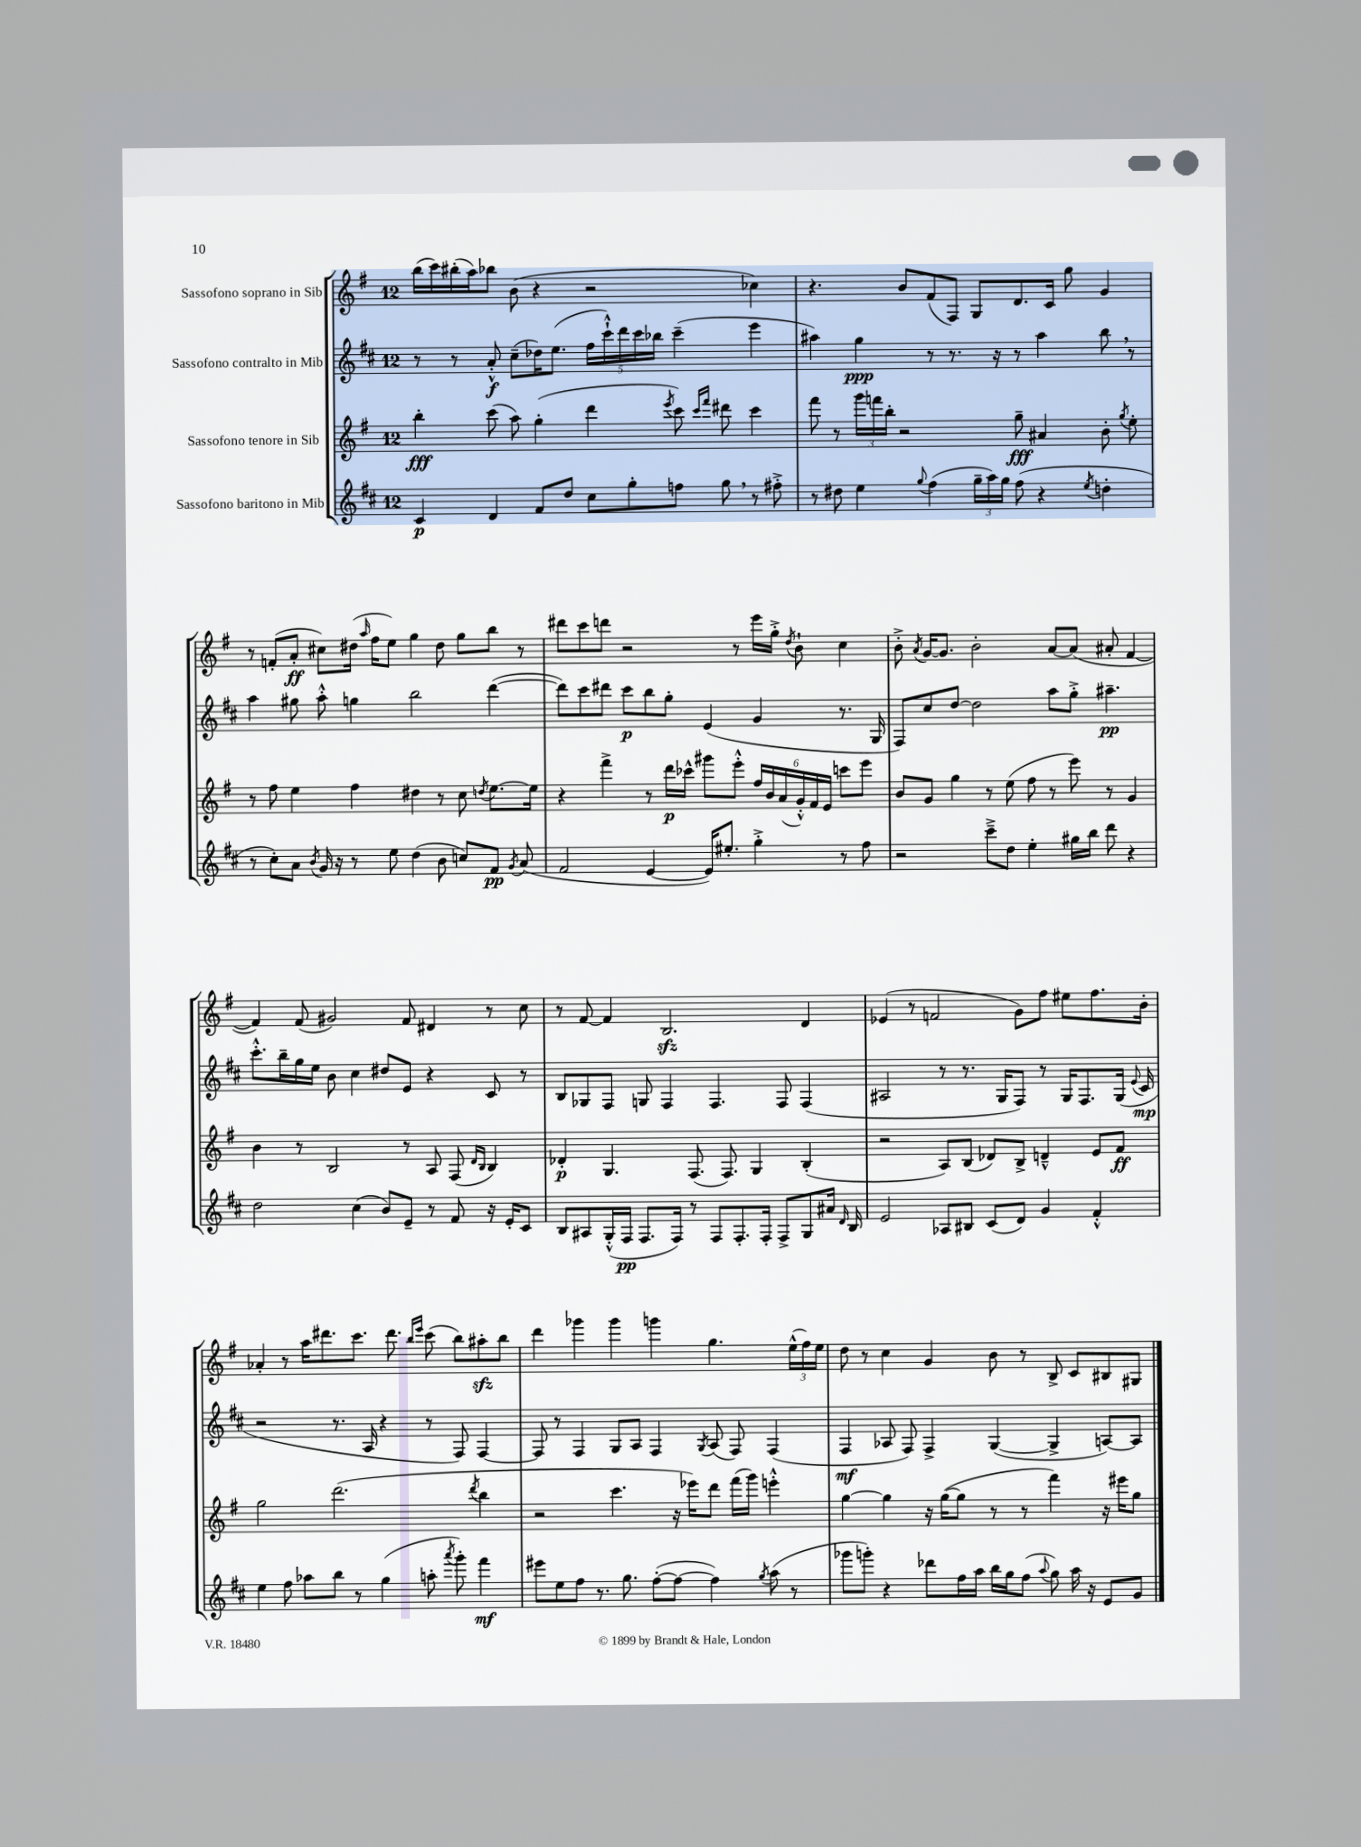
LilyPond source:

<<
\new StaffGroup <<
\new Staff = "s0" \with { instrumentName = "Sassofono soprano in Sib" } {
    \clef treble \key g \major \once \override Staff.TimeSignature.style = #'single-digit \time 12/8
    \autoBeamOff b''16[( c'''16) bis''16-.( a''16) bes''8] b'8( r4 r2 ces''4) |
    r4. b'8[ fis'8( fis8]) g8[ d'8. c'16] g''8 g'4 |
    r8 f'8[-.( a'8]-.\ff cis''8[) dis''16]( \grace { a''16 } fis''16[ e''8]) g''4 dis''8 g''8[ b''8] r8 |
    dis'''8[ c'''8 d'''8] r2 r8 e'''16[ g''16]-.-> \acciaccatura { d''8 } b'8-! c''4 |
    b'8-.-> \acciaccatura { a'8 } g'16[~ g'8.] b'2-. a'8[~ a'8]( ais'8-. fis'4~ |
    fis'4) fis'8( gis'2) fis'8 dis'4 r8 c''8 |
    r8 fis'8~ fis'4 b2.\sfz d'4 |
    ees'4( r8 f'2 g'8[) fis''8] eis''8[ fis''8. b'16]-. |
    aes'4-. r8 a''16[ dis'''8. c'''8.] dis'''8. \grace { b''16[ e'''16] } c'''8( b''8[) ais''8-.\sfz b''8] |
    d'''4 ges'''4 ges'''4 g'''4 g''4. \tuplet 3/2 { e''16[-^( fis''16) e''16] } |
    d''8 r8 c''4 g'4 b'8 r8 b8-> c'8[ bis8 gis8] \bar "|." |
}
\new Staff = "s1" \with { instrumentName = "Sassofono contralto in Mib" } {
    \clef treble \key d \major \once \override Staff.TimeSignature.style = #'single-digit \time 12/8
    \autoBeamOff r8 r8 a'8-.-^\f cis''8[--( des''16) e''8.]( \tuplet 5/4 { fis''16[ cis'''16-!-^) d'''16 cis'''16 bes''16] } cis'''4--( e'''4 |
    ais''4) g''4\ppp r8 r8. r16 r8 ais''4 b''8 \breathe r8 |
    a''4 gis''8 a''8-.-^ g''4 b''2 d'''4~( |
    d'''8[) cis'''8 dis'''8] cis'''8[\p b''8 g''8]-. e'4( g'4 r8. g16 |
    fis8[) cis''8 d''8]~ d''2 a''8[ g''8]-.-> ais''4.--\pp |
    cis'''8.[-.-^ b''16-- g''16 e''16] b'8 cis''4 dis''8[ e'8] r4 cis'8 r8 |
    b8[ ges8 fis8] g8 fis4 fis4. fis8 fis4( |
    ais2 r8 r8. g16[ fis8]) r8 g16[ fis8. g16]( \appoggiatura { e'8 } cis'16\mp |
    r2 r8. a16 r4 r8 fis8) fis4~ |
    fis8 r8 fis4 g8[ a8] fis4 \acciaccatura { g8 } a8( fis8) fis4( |
    fis4\mf aes8 fis8) fis4-> g4~( g4-> a8[~) a8] \bar "|." |
}
\new Staff = "s2" \with { instrumentName = "Sassofono tenore in Sib" } {
    \clef treble \key g \major \once \override Staff.TimeSignature.style = #'single-digit \time 12/8
    \autoBeamOff b''4-.\fff c'''8( a''8) g''4-.( d'''4 \acciaccatura { e'''8 } c'''8) \grace { c'''16[ fis'''16] } dis'''8 c'''4 |
    fis'''8 r8 \tuplet 3/2 { g'''16[ f'''16 b''16]-. } r2 g''8--\fff ais'4 b'8-. \acciaccatura { g''8 } e''8-. |
    r8 fis''8 e''4 fis''4 dis''4 r8 c''8 \acciaccatura { d''8 } e''8.[~ e''16] |
    r4 fis'''4-> r8 d'''16[\p ces'''16]-^ gis'''8[ e'''8]-.-^ \tuplet 6/4 { fis''16[ b'16 a'16( g'16-.-^) fis'16 e'16] } c'''8[ e'''8] |
    b'8[ g'8] g''4 r8 e''8( fis''8 r8 e'''8) r8 g'4 |
    b'4 r8 b2 r8 a8 fis8( \grace { d'16[ b16] } b4) |
    des'4-.\p g4. fis8.( fis8.) g4 b4-.( |
    r2 a8[) b8]( des'8[) b8]-> d'4---^ e'8[ fis'8]\ff |
    g''2 d'''2.( \acciaccatura { d'''8 } b''4 |
    r2 c'''4. r16 ees'''16[) d'''8] fis'''16[( g'''16]) e'''4-.-^ |
    g''4~ g''4 r16 g''16[~( g''8] r8 r8 fis'''4) r16 eis'''16[ g''8] \bar "|." |
}
\new Staff = "s3" \with { instrumentName = "Sassofono baritono in Mib" } {
    \clef treble \key d \major \once \override Staff.TimeSignature.style = #'single-digit \time 12/8
    \autoBeamOff cis'4\p d'4 fis'8[ d''8] cis''8[ g''8-. f''8] g''8 \breathe r8 fis''8-.-> |
    r8 dis''8 e''4 \appoggiatura { g''8 } fis''4( \tuplet 3/2 { g''16[-- a''16) g''16] } fis''8( r4 \acciaccatura { e''8 } d''4-. |
    r8 cis''8[-.) a'8] \acciaccatura { b'8 } g'16 r16 r8 e''8 d''4( b'8 c''8[) fis'8]\pp \acciaccatura { g'8 } a'8( |
    fis'2 e'4~ e'16[) eis''8.]-. g''4-.-> r8 fis''8 |
    r2 cis'''8[---> d''8] e''4-. gis''16[ b''16] d'''8 r4 |
    d''2 cis''4( b'8[) e'8]-- r8 fis'8 r16 e'16[-. cis'8] |
    b8[ ais8 g16-.-^( fis16]\pp fis8.[ fis16]) r8 fis8[ fis8.-. fis16]-. fis8[-> g8 ais'16] \grace { d'16 } b16 |
    e'2 aes8[ bis8] cis'8[( d'8]) g'4 fis'4-.-^ |
    e''4 fis''8 aes''8[ b''8] r8 g''4( a''8-. \acciaccatura { a'''8 } g'''8-.) fis'''4\mf |
    eis'''8[ e''8 fis''8] r8. g''8. fis''8[~-.( fis''8]~ fis''4) \acciaccatura { g''8 } a''8( r8 |
    ges'''8[ g'''8]-.) r4 des'''8[ fis''16 a''16] b''16[ g''16 fis''8]( \appoggiatura { a''8 } g''8) a''16 r16 e'8[ g'8] \bar "|." |
}
>>
>>
\layout { \context { \Score \remove "Bar_number_engraver" } }
